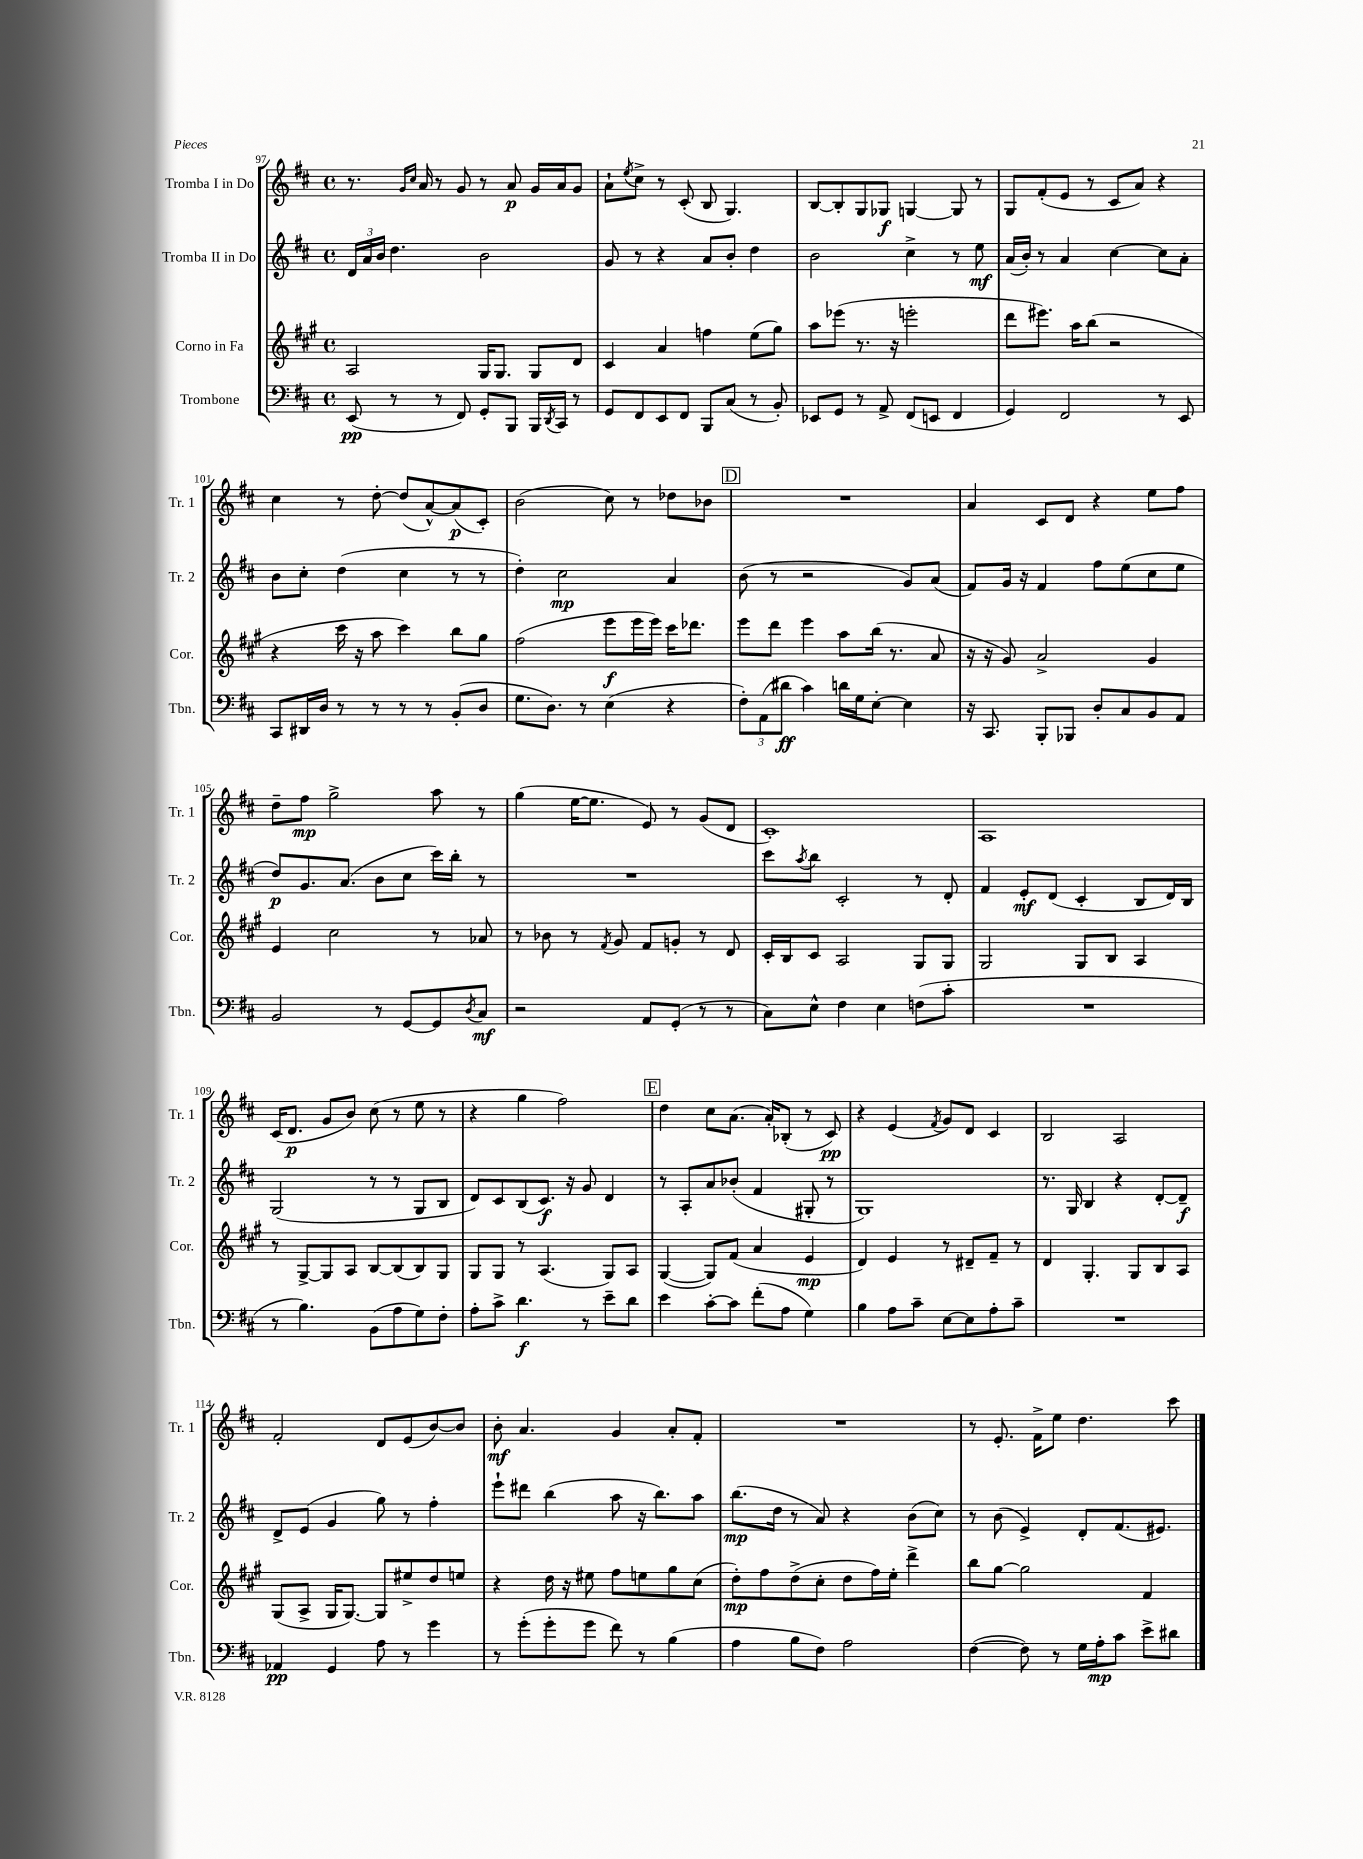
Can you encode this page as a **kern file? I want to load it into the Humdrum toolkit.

**kern	**kern	**kern	**kern
*staff4	*staff3	*staff2	*staff1
*clefF4	*clefG2	*clefG2	*clefG2
*k[f#c#]	*k[f#c#g#]	*k[f#c#]	*k[f#c#]
*M4/4	*M4/4	*M4/4	*M4/4
*met(c)	*met(c)	*met(c)	*met(c)
(8EE/	2A/	24d/LL	8.r
.	.	24a/	.
.	.	24b/JJ	.
8r	.	4.dd\	.
.	.	.	16qqg/LL
.	.	.	16qqcc#/JJ
.	.	.	16a/
8r	.	.	8r
8FF#/)	.	.	8g/
8GG'/L	16G#/LK	2b\	8r
.	8.G#/J	.	.
8BBB/J	.	.	8a/
16BBB/LL	8G#/L	.	16g/LL
8qDD/	.	.	.
16CC#/JJ	.	.	16a/J
8r	8d/J	.	8g/J
=	=	=	=
8GG/L	4c#/	8g/	8a`\L
.	.	.	8qee/
8FF#/	.	8r	8cc#^\J
8EE/	4a/	4r	8r
8FF#/J	.	.	(8c#'/
8BBB/L	4ff\	8a/L	8B/
(8C#/J	.	8b'/J	4.G/)
8r	(8ee\L	4dd\	.
8BB'/)	8gg#\J)	.	.
=	=	=	=
8EE-/L	8aa\L	2b\	[8B/L
8GG/J	(8eee-\J	.	8B'/]
8r	8.r	.	8G/
8AA^/	.	.	8G-/J
.	16r	.	.
(8FF#/L	2eee'\	4cc#^\	[4G/
8EE/J	.	.	.
4FF#/	.	8r	8G/]
.	.	8ee\	8r
=	=	=	=
4GG/)	8ddd\L	(16a/LL	8G/L
.	.	16b'/JJ)	.
.	8.eee#\J)	8r	(8f#'/
2FF#/	.	4a/	8e/J
.	16aa\LK	.	.
.	(8bb\J	.	8r
.	2r	[4cc#\	8c#/L
.	.	.	8a/J)
8r	.	8cc#\]L	4r
8EE/	.	8a'\J	.
=	=	=	=
8CC#/L	4r	8b\L	4cc#\
16DD#/L	.	8cc#'\J	.
16D/JJ	.	.	.
8r	16ccc#\	(4dd\	8r
.	16r	.	.
8r	8aa\	.	[8dd'\
8r	4ccc#\)	4cc#\	(8dd/]L
8r	.	.	[8a^^/)
(8BB'/L	8bb\L	8r	(8a/]
8D/J	8gg#\J	8r	8c#'/J)
=	=	=	=
8.G\L	(2ff#\	4dd'\)	(2b\
8.D\J)	.	.	.
.	.	2cc#\	.
8r	.	.	.
(4E\	8eee\L	.	8cc#\)
.	16eee\L	.	8r
.	16eee\JJ)	.	.
4r	16ccc#\LK	4a/	8dd-\L
.	8.ddd-\J	.	.
.	.	.	8b-\J
=	=	=	=
12F#'\L)	8eee\L	(8b\	1r
(12AA\	.	.	.
.	8ddd\J	8r	.
12d#\J	.	.	.
4c#\)	4eee\	2r	.
16d\LL	8aa\L	.	.
16G\J	.	.	.
[8E'\J	(16bb\Jk	.	.
.	8.r	.	.
4E\]	.	8g/L)	.
.	8a/	(8a/J	.
=	=	=	=
16r	16r	8f#/L)	4a/
8.CC#/	16r	.	.
.	8g#/)	16g/Jk	.
.	.	16r	.
8BBB'/L	2a^/	4f#/	8c#/L
8BBB-/J	.	.	8d/J
8D'/L	.	8ff#\L	4r
8C#/	.	(8ee\	.
8BB/	4g#/	8cc#\	8ee\L
8AA/J	.	8ee\J	8ff#\J
=	=	=	=
2BB/	4e/	8dd/L)	8dd~\L
.	.	8.g/	8ff#\J
.	2cc#\	.	2gg^\
.	.	(8.a/J	.
8r	.	8b\L	.
[8GG/L	.	8cc#\J	.
8GG/]	8r	16ccc#\LL)	8aa\
.	.	16bb'\JJ	.
8qD/	.	.	.
8C#/J	8a-/	8r	8r
=	=	=	=
2r	8r	1r	(4gg\
.	8b-\	.	.
.	8r	.	[16ee\LK
.	.	.	8.ee\]J
.	8qf#/	.	.
.	8g#/	.	.
8AA/L	8f#/L	.	8e/)
(8GG'/J	8g'/J	.	8r
8r	8r	.	(8g/L
8r	8d/	.	8d/J
=	=	=	=
8C#\L)	16c#'/LL	8ccc#\L	1c#')
.	16B/J	.	.
.	.	8qaa/	.
8E^^\J	8c#/J	8bb\J	.
4F#\	2A/	2c#'/	.
4E\	.	.	.
(8F\L	8G#/L	8r	.
8c#'\J	8G#/J	8d'/	.
=	=	=	=
1r	2G#/	4f#/	1A
.	.	8e'/L	.
.	.	(8d/J	.
.	8G#/L	4c#'/	.
.	8B/J	.	.
.	4A/	8B/L	.
.	.	16d/L)	.
.	.	16B/JJ	.
=	=	=	=
8r	8r	(2G/	(16c#/LK
.	.	.	8.d/J
4.B\)	[8G#^/L	.	.
.	8G#/]	.	8g/L
.	8A/J	.	8b/J)
(8BB\L	[8B/L	8r	(8cc#\
8A\	(8B/]	8r	8r
8G\)	8B/)	8G/L	8ee\
8F#'\J	8G#/J	8B/J	8r
=	=	=	=
8A'\L	8G#/L	8d/L)	4r
8c#^\J	8G#/J	8c#/	.
4.d\	8r	(8B/	4gg\
.	(4.A/	8.c#/J)	.
.	.	.	2ff#\)
.	.	16r	.
8r	.	8g/	.
8e~\L	8G#/L)	4d/	.
8d\J	8A/J	.	.
=	=	=	=
4e\	([4G#/	8r	4dd\
.	.	8A'/L	.
[8c#'\L	8G#/]L)	8a/	8cc#\L
8c#\]J	(8f#/J	(8b-'/J	(8.a\J
(8f#'\L	4a/	4f#/	.
.	.	.	16a'/LK)
8A\J	.	.	(8B-'/J
4G\)	4e/	8G#'/	8r
.	.	8r	8c#/)
=	=	=	=
4B\	4d/)	1G)	4r
8A\L	4e/	.	(4e/
8c#~\J	.	.	.
.	.	.	8qf#/
[8E\L	8r	.	8g/L)
8E\]	8d#~/L	.	8d/J
8A'\	8f#~/J	.	4c#/
8c#~\J	8r	.	.
=	=	=	=
1r	4d/	8.r	2B/
.	.	16G/	.
.	4.G#'/	4B/	.
.	.	4r	2A/
.	8G#/L	.	.
.	8B/	[8d'/L	.
.	8A/J	8d~/]J	.
=	=	=	=
4AA-/	(8G#/L	8d^/L	2f#'/
.	8A^/J	(8e/J	.
4GG/	16G#/LK	4g/	.
.	[8.G#/J)	.	.
8A\	8G#/]L	8gg\)	8d/L
8r	8ee#^/	8r	(8e/
4g\	8dd/	4ff#'\	[8b/)
.	8ee/J	.	8b/]J
=	=	=	=
8r	4r	8eee`\L	8b'\
(8g'\L	.	8ddd#\J	4.a/
8g'\	16dd\	(4bb\	.
.	16r	.	.
8g\J	8ee#\	.	.
8f#\)	8ff#\L	8aa\	4g/
8r	8ee\	16r	.
.	.	8.bb\L)	.
(4B\	8gg#\	.	8a'/L
.	(8cc#\J	8aa\J	8f#'/J
=	=	=	=
4A\	8dd'\L)	(8.bb\L	1r
.	8ff#\	.	.
.	.	16dd\Jk	.
8B\L	(8dd^\	8r	.
8F#\J)	8cc#'\J	8a/)	.
2A\	8dd\L	4r	.
.	16ff#\L)	.	.
.	16ee'\JJ	.	.
.	4ddd^\	(8b\L	.
.	.	8cc#\J)	.
=	=	=	=
([4F#\	8bb\L	8r	8r
.	[8gg#\J	(8b\	8.e'/
8F#\])	2gg#\]	4e^/)	.
.	.	.	16f#^\LK
8r	.	.	8ee\J
16G\LL	.	8d'/L	4.dd\
16A'\J	.	.	.
8c#\J	.	(8.f#/	.
8e^\L	4f#/	.	.
.	.	8.e#/J)	.
8d#\J	.	.	8ccc#\
==	==	==	==
*-	*-	*-	*-
